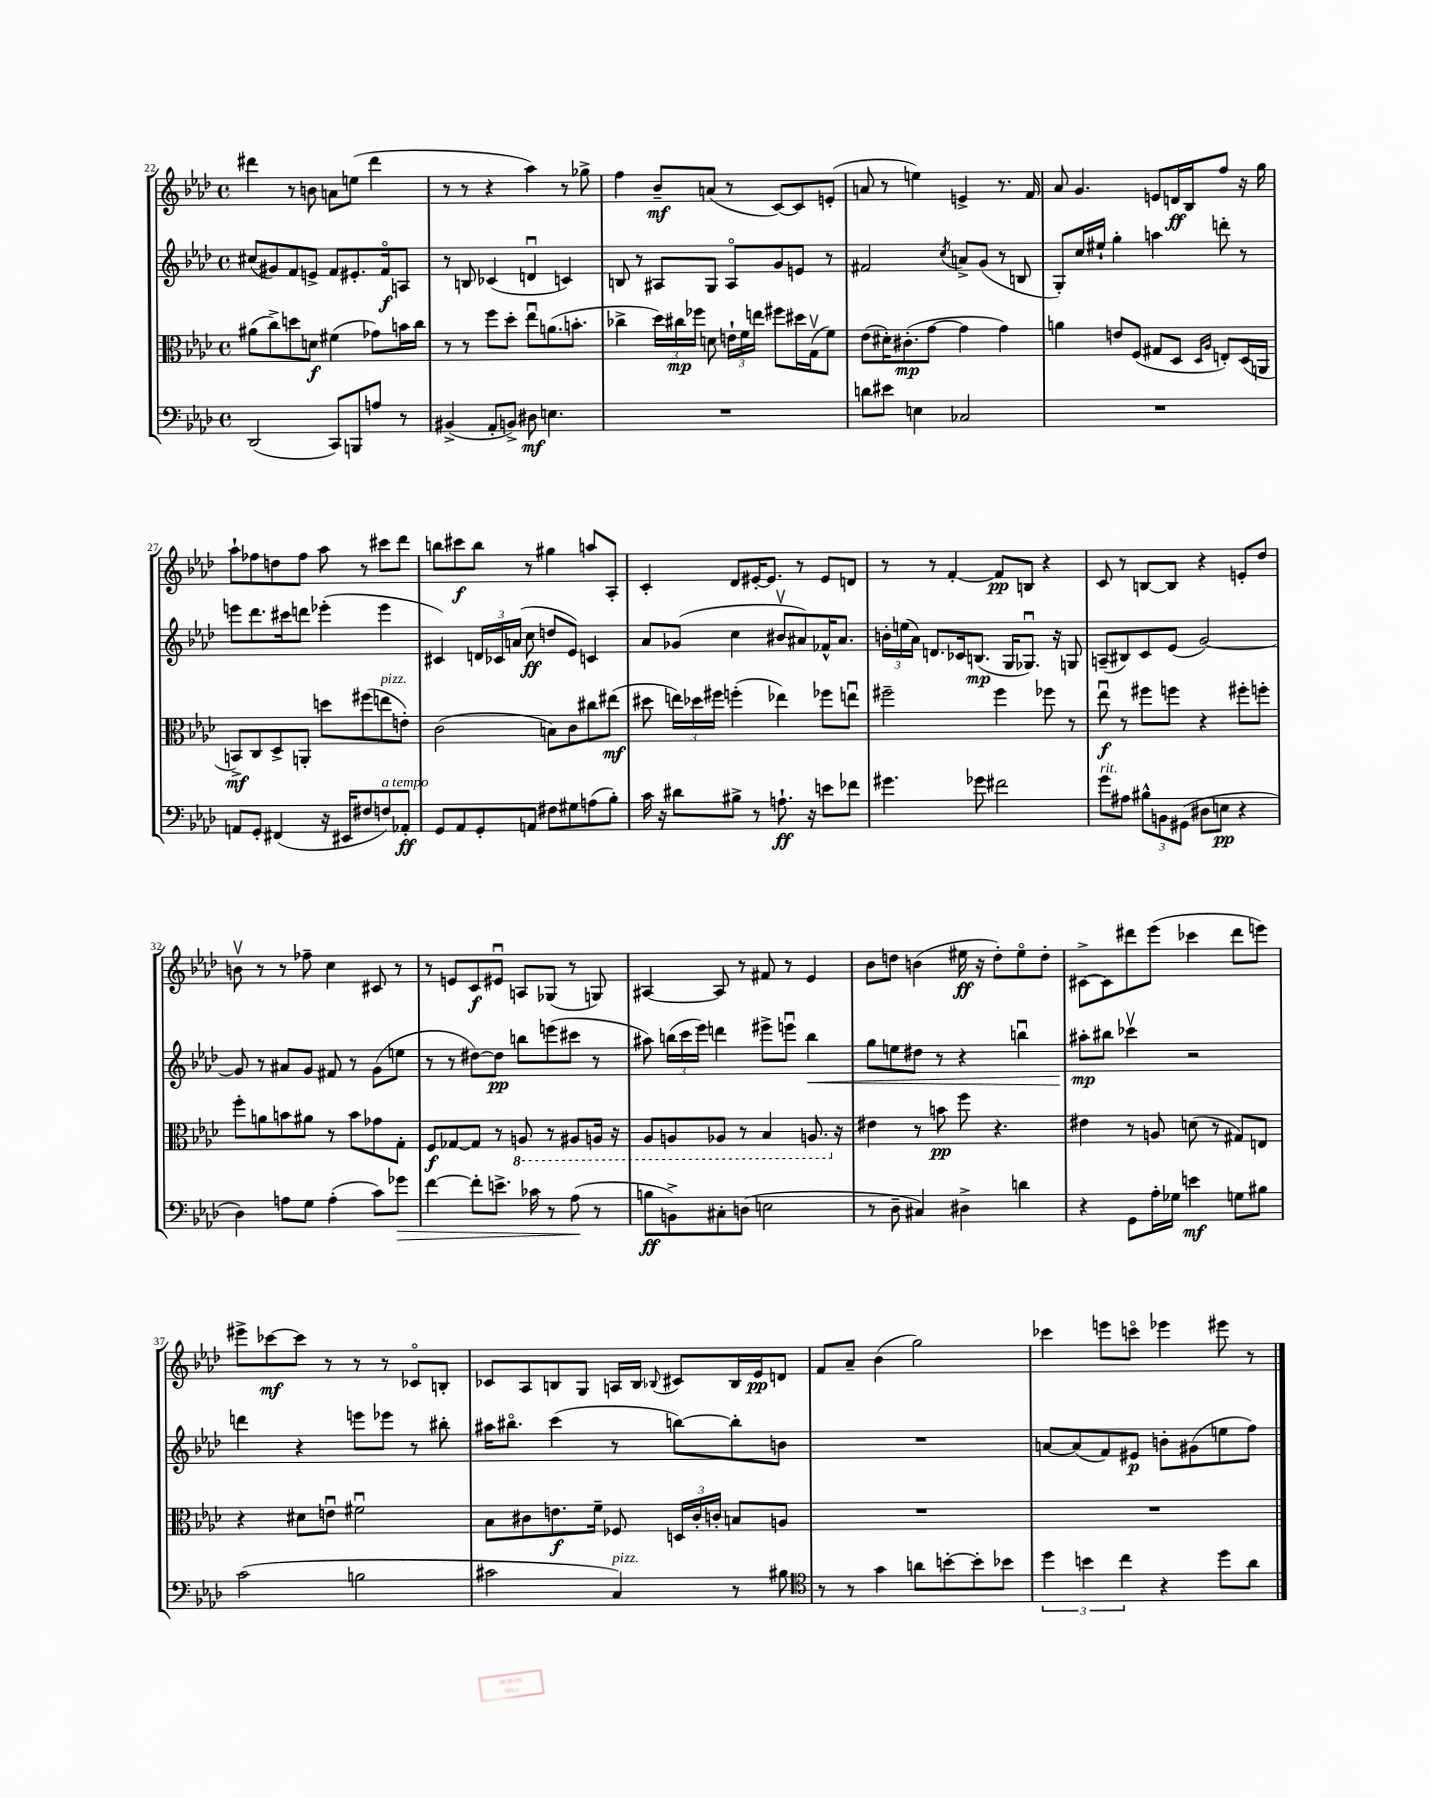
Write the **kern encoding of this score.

**kern	**kern	**kern	**kern
*staff4	*staff3	*staff2	*staff1
*clefF4	*clefC3	*clefG2	*clefG2
*k[b-e-a-d-]	*k[b-e-a-d-]	*k[b-e-a-d-]	*k[b-e-a-d-]
*M4/4	*M4/4	*M4/4	*M4/4
*met(c)	*met(c)	*met(c)	*met(c)
(2DD-	(8a#	(8cc#	4ddd#
.	8cc^)	8g#)	.
.	8dd	8f	8r
.	8d	8e^	8b
8CC)	(4f#	8f	8a
8BBB	.	8.e#'	(8ee
8A	8g-)	.	4ddd#
.	.	16fo	.
8r	16b	8A	.
.	16cc	.	.
=	=	=	=
(4BB#^	8r	8r	8r
.	8r	8B	8r
8AA-'	8ff	(4c-	4r
8BB^)	8dd-'	.	.
8D#	8ee-u	4du	4aa-)
4.E	(8.a	.	.
.	.	4c)	8r
.	8.b'	.	.
.	.	.	8gg-^
=	=	=	=
1r	4cc-^	8B	4ff
.	.	8r	.
.	24dd-)	8A#	8b-~
.	24cc#	.	.
.	24ff-	.	.
.	8d	8G	(8a
.	24e`	8A#o	8r
.	24f	.	.
.	24ee	.	.
.	8ff#	8g	[8c)
.	16dd#	8e	8c]
.	(16Gv	.	.
.	8f)	8r	(8e'
=	=	=	=
8d	(8e-	2f#	8a
8e#	16d#')	.	8r
.	(8.c#'	.	.
4E	.	.	4ee)
.	[8g	.	.
.	.	8qcc	.
2C-	4g]	8a^	4e^
.	.	(8g	.
.	4g)	8r	8.r
.	.	8B	.
.	.	.	16f
=	=	=	=
1r	4a	8G')	8a-
.	.	16cc	4.g
.	.	16ee#`	.
.	8e	4gg'	.
.	(8F	.	.
.	8G#	4aa	8e
.	8D-	.	16d
.	.	.	16B-
.	16qqD-	.	.
.	16qqA-	.	.
.	8E')	8ddd'	8ff
.	(16D-	8r	16r
.	16AA	.	16gg
=	=	=	=
8AA	8BB^)	8eee	8aa-`
8GG'	8C	8.ddd-	8ff-
(4FF#	8D-^	.	8dd
.	.	16ccc#	.
.	8AA'	8ddd	8ff-
16r	8dd	(4eee-'	8aa-
16EE#	.	.	.
8F#	(8ff#	.	8r
8F)	8ee	4eee-	8ccc#
8AA-'	8e')	.	8ddd-
=	=	=	=
8GG	(2c	4c#)	8bb
8AA-	.	.	8ccc#
8GG'	.	24d	8bb
.	.	24c-	.
.	.	(24a	.
8AA	.	8cc	8r
8F#	8B)	8dd	4gg#
8G#	8c	8e-)	.
(8A	8cc#	4c	8aa
8B-')	(8ee#	.	8A-'
=	=	=	=
16c	8dd#	8a-	4c'
16r	.	.	.
8d#	24ee)	(8g-	.
.	24dd-	.	.
.	24ff#	.	.
8B#^	(4ff'	4cc	8d-
8r	.	.	[16e#'
.	.	.	8.e#]
8.A`	4ee-)	8b#v	.
.	.	8a#)	8r
16r	.	.	.
8e	8ff-	16f-^^	8e#
.	.	8.a#	.
8f-	8eeu	.	8d
=	=	=	=
4.g#	2ff#~	24b'	8r
.	.	(24ee	.
.	.	24a-)	.
.	.	8.d	8r
.	.	.	[4f'
.	.	16c-	.
8g-	.	(8.B	.
2f#	4ff#	.	8f]
.	.	16G	.
.	.	8.G-u)	8B
.	8ff-	.	4r
.	.	16r	.
.	8r	8G	.
=	=	=	=
8g	8ee-u	(8A~	8c
8A#	8r	8B#)	8r
12B#^^	8ff#	8c	[8B
12BB	.	.	.
.	8ff	(8e-	8B]
(12GG#	.	.	.
8D#	4r	[2g)	4r
8E	.	.	.
4r	8ff#'	.	8e'
.	8ff'	.	8dd-
=	=	=	=
4D-)	8ff'	8g]	8bv
.	8a	8r	8r
8A	8b	8a#	8r
8G	8a#	8g	8ff-~
(4A'	8r	8f#	4cc
.	8b	8r	.
8c)	8g-	(8g	8c#
8g-	8G'	8ee	8r
=	=	=	=
[4f	8F	8r	8r
.	[8G-	8r	8e
8f']	8G-]	[8dd#)	8c
8.e^	8r	8dd#]	8e#u
.	8AA	8bb	8A
16c-	.	.	.
8r	8r	(8eee	(8G-
(8A-	8AA#	8ccc#	8r
8r	16AA	8r	8G)
.	16r	.	.
=	=	=	=
8B	8AA-	8aa#)	[4A#
8BB^)	8AA	(24bb	.
.	.	24ccc	.
.	.	24eee-)	.
8C#'	8AA-	4ddd	8A#]
(8D	8r	.	8r
2E	4BB-	8eee#^	8f#
.	.	8eeeu	8r
.	8.AA	4bb	4e-
.	16r	.	.
=	=	=	=
8r	4e#	8gg	8b-
8D-~	.	8ee	8dd
4C#)	8r	8dd#	(4b
.	8b	8r	.
4D#^	8ff	4r	16ee#
.	.	.	16r
.	4.r	.	8dd')
4d	.	4bbu	8ee#o
.	.	.	8dd'
=	=	=	=
4r	4e#	8aa#'	[8c#^
.	.	8bb#	8c#]
8GG	8r	4ccc-v	8ddd#
16A-'	8A	.	(8eee-
16G-	.	.	.
4e	(8d	2r	4ccc-
.	8r	.	.
8G	8G#)	.	8ddd#
8B#	8E	.	8eee)
=	=	=	=
(2c	4r	4ddd	8eee#^
.	.	.	[8ccc-
.	8d#	4r	8ccc-]
.	8eu	.	8r
2B	2f#u	8eee	8r
.	.	8eee-	8r
.	.	8r	8c-o
.	.	8bb#'	8B'
=	=	=	=
2c#	8B-	16aa#	8c-
.	.	8.bb#o	.
.	8c#	.	8A-
.	8.e	(4ccc	8B
.	.	.	8G
.	16f~	.	.
4C)	8F-	8r	16A
.	.	.	16B
.	.	.	8qqB-
.	24D	[8bb)	8c#
.	24c#'	.	.
.	24c'	.	.
8r	8B	8bb']	16B-
.	.	.	16e-
8B#	8A	8b	8d
=	=	=	=
*clefC4	*	*	*
8r	1r	1r	8f
8r	.	.	8a-~
4g	.	.	(4b-
8a	.	.	2gg)
[8b'	.	.	.
8b']	.	.	.
8b-	.	.	.
=	=	=	=
6dd-	1r	[8a	4ccc-
.	.	(8a]	.
6b	.	.	.
.	.	8f)	8eee
6cc	.	.	.
.	.	8e#	8ccco
4r	.	8b'	4eee-
.	.	(8g#	.
8dd-	.	8ee	8eee#
8a-	.	8ff)	8r
==	==	==	==
*-	*-	*-	*-
